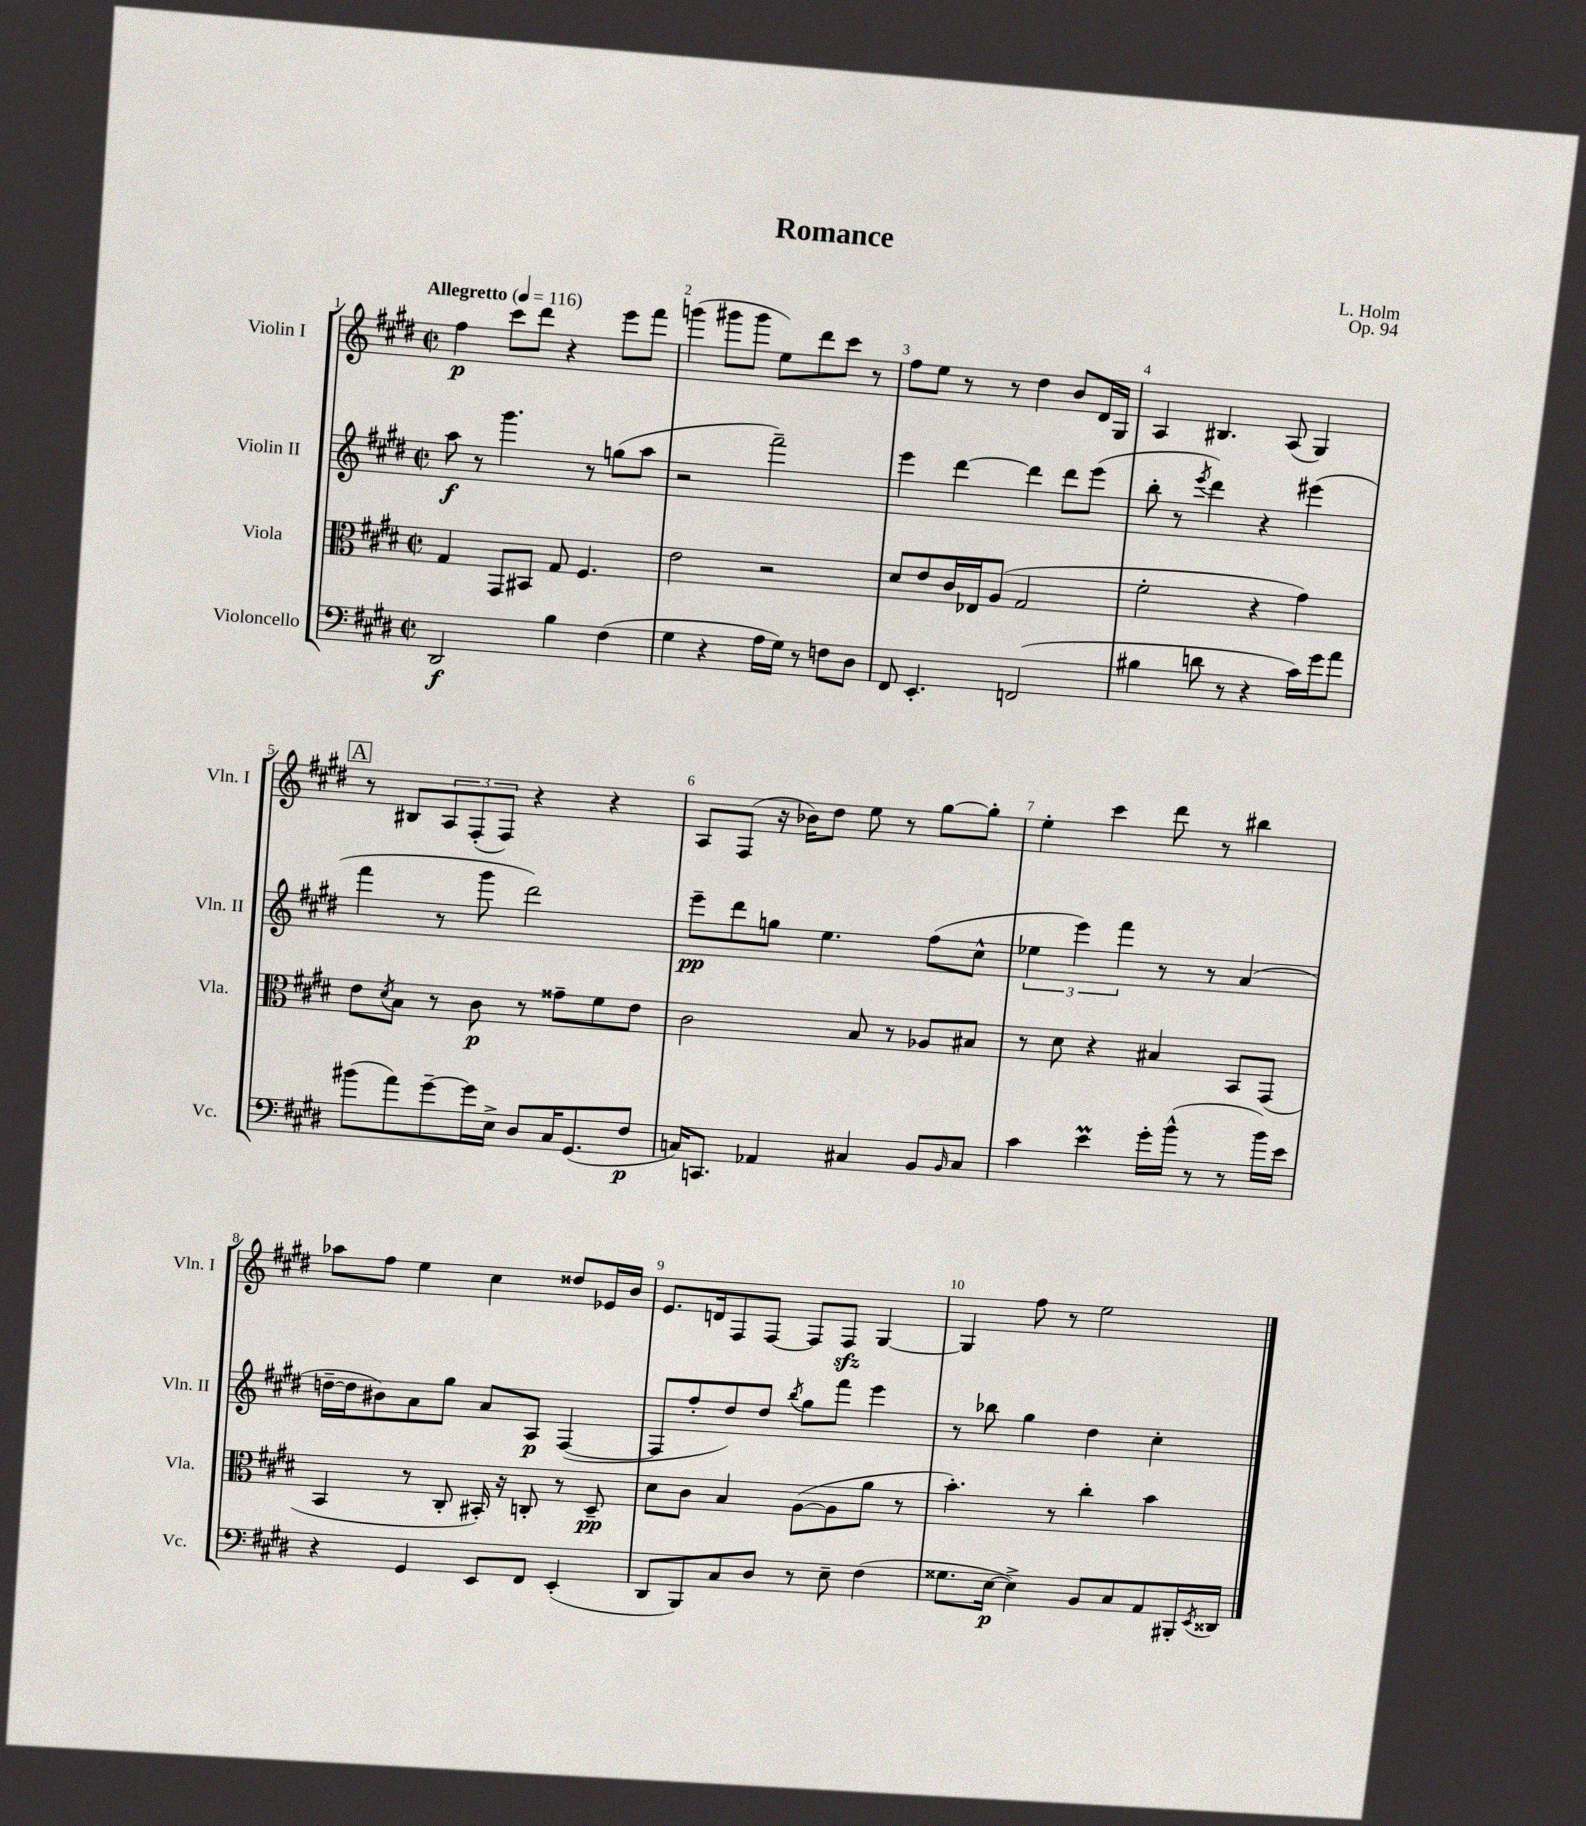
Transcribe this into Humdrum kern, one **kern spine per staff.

**kern	**dynam	**kern	**dynam	**kern	**dynam	**kern	**dynam
*part4	*part4	*part3	*part3	*part2	*part2	*part1	*part1
*staff4	*staff4	*staff3	*staff3	*staff2	*staff2	*staff1	*staff1
*I"Violoncello	*	*I"Viola	*	*I"Violin II	*	*I"Violin I	*
*I'Vc.	*	*I'Vla.	*	*I'Vln. II	*	*I'Vln. I	*
*clefF4	*	*clefC3	*	*clefG2	*	*clefG2	*
*k[f#c#g#d#]	*	*k[f#c#g#d#]	*	*k[f#c#g#d#]	*	*k[f#c#g#d#]	*
*M2/2	*	*M2/2	*	*M2/2	*	*M2/2	*
*met(c|)	*	*met(c|)	*	*met(c|)	*	*met(c|)	*
*MM116	*	*MM116	*	*MM116	*	*MM116	*
=1	=1	=1	=1	=1	=1	=1	=1
!	!	!	!	!	!	!LO:TX:a:B:t=Allegretto	!
2DD#/	f	4G#/	.	8aa\	f	4ff#\	p
.	.	.	.	8r	.	.	.
.	.	8GG#/L	.	4.ggg#\	.	8ccc#\L	.
.	.	8BB#X/J	.	.	.	8ddd#\J	.
4B\	.	8G#/	.	.	.	4r	.
.	.	4.F#/	.	8r	.	.	.
(4F#\	.	.	.	(8ggn\L	.	8eee\L	.
.	.	.	.	8aa\J	.	8fff#\J	.
=2	=2	=2	=2	=2	=2	=2	=2
4G#\	.	2e\	.	2r	.	(4gggn\	.
4r	.	.	.	.	.	8ggg#X\L	.
.	.	.	.	.	.	8ggg#\J	.
16A\LL	.	2r	.	2fff#~\)	.	8ee\L)	.
16G#\JJ)	.	.	.	.	.	.	.
8r	.	.	.	.	.	8ddd#\	.
8Fn\L	.	.	.	.	.	8ccc#\J	.
8D#\J	.	.	.	.	.	8r	.
=3	=3	=3	=3	=3	=3	=3	=3
8FF#/	.	8d#/L	.	4eee\	.	8ff#\L	.
4.EE'/	.	8e/	.	.	.	8ee\J	.
.	.	16c#/L	.	[4ddd#\	.	8r	.
.	.	16E-X/J	.	.	.	.	.
.	.	(8A/J	.	.	.	8r	.
(2FFn/	.	2G#/	.	4ddd#\]	.	4dd#\	.
.	.	.	.	8ddd#\L	.	8b/L	.
.	.	.	.	(8eee\J	.	16d#/L	.
.	.	.	.	.	.	16G#/JJ	.
=4	=4	=4	=4	=4	=4	=4	=4
4B#X\	.	2f#'\	.	8bb'\	.	4A/	.
.	.	.	.	8r	.	.	.
.	.	.	.	8qeee/	.	.	.
8dn\	.	.	.	4ddd#\)	.	4.B#X/	.
8r	.	.	.	.	.	.	.
4r	.	4r	.	4r	.	.	.
.	.	.	.	.	.	(8A/	.
16c#\LL)	.	4g#\)	.	(4eee#X\	.	4G#/)	.
16g#\J	.	.	.	.	.	.	.
8a\J	.	.	.	.	.	.	.
!!LO:LB:g=z
!!LO:REH:place=s1:t=A
=5	=5	=5	=5	=5	=5	=5	=5
(8b#X\L	.	8e\L	.	4fff#\	.	8r	.
.	.	8qd#/	.	.	.	.	.
8a\)	.	8B\J	.	.	.	8B#X/L	.
[8g#~\	.	8r	.	8r	.	12A/	.
.	.	.	.	.	.	(12F#'/	.
16g#\L]	.	8c#\	p	8ggg#\	.	.	.
.	.	.	.	.	.	12F#/J)	.
16E^\JJ	.	.	.	.	.	.	.
8D#/L	.	8r	.	2ddd#\)	.	4r	.
16C#/K	.	8g##X~\L	.	.	.	.	.
(8.GG#/	.	.	.	.	.	.	.
.	.	8f#\	.	.	.	4r	.
8F#/J	p	8e\J	.	.	.	.	.
=6	=6	=6	=6	=6	=6	=6	=6
16Cn/KL)	.	2c#\	.	8eee~\L	pp	8A/L	.
8.CCn/J	.	.	.	.	.	.	.
.	.	.	.	8ddd#\	.	(8F#/J	.
4AA-X/	.	.	.	8ggn\J	.	16r	.
.	.	.	.	.	.	16b-X\KL)	.
.	.	.	.	4.ee\	.	8dd#\J	.
4C#X/	.	8B/	.	.	.	8ee\	.
.	.	8r	.	.	.	8r	.
8BB/L	.	8A-X/L	.	(8ff#\L	.	[8gg#\L	.
16qqBB/	.	.	.	.	.	.	.
8C#/J	.	8B#X/J	.	8cc#^^\J	.	8gg#'\J]	.
=7	=7	=7	=7	=7	=7	=7	=7
4c#\	.	8r	.	6ee-X\	.	4ee'\	.
.	.	8d#\	.	.	.	.	.
.	.	.	.	6eee\)	.	.	.
4eM\	.	4r	.	.	.	4ccc#\	.
.	.	.	.	6fff#\	.	.	.
16g#'\LL	.	4B#X/	.	8r	.	8ddd#\	.
(16b^^\JJ	.	.	.	.	.	.	.
8r	.	.	.	8r	.	8r	.
8r	.	8BB/L	.	(4a/	.	4bb#X\	.
16b\LL)	.	(8GG#/J	.	.	.	.	.
16e\JJ	.	.	.	.	.	.	.
!!LO:LB:g=z
=8	=8	=8	=8	=8	=8	=8	=8
4r	.	4BB/	.	[16ddn~\LL	.	8aa-X\L	.
.	.	.	.	16dd\J]	.	.	.
.	.	.	.	8b#X\)	.	8ff#\J	.
4GG#/	.	8r	.	8a\	.	4ee\	.
.	.	8C#'/	.	8gg#\J	.	.	.
8EE/L	.	16BB#X'/)	.	8a/L	.	4cc#\	.
.	.	16r	.	.	.	.	.
8FF#/J	.	8Cn'/	.	8A/J	p	.	.
(4EE'/	.	8r	.	([4F#/	.	8dd##X/L	.
.	.	8D#~/	pp	.	.	16e-X/L	.
.	.	.	.	.	.	16b/JJ	.
=9	=9	=9	=9	=9	=9	=9	=9
8DD#/L	.	8d#\L	.	8F#/L]	.	8.e/L	.
8BBB/)	.	8c#\J	.	8ff#'/	.	.	.
.	.	.	.	.	.	16dn/k	.
8C#/	.	4B/	.	8dd#/)	.	8F#/	.
8D#/J	.	.	.	8dd#/J	.	[8F#/J	.
.	.	.	.	8qbb/	.	.	.
8r	.	([8A\L	.	8gg#\L	.	8F#/L]	.
8E~\	.	8A\]	.	8fff#\J	.	8F#zz/J	.
(4F#\	.	8a\J	.	4eee\	.	[4G#/	.
.	.	8r	.	.	.	.	.
=10	=10	=10	=10	=10	=10	=10	=10
8.G##X\L	.	4.b'\)	.	8r	.	4G#/]	.
.	.	.	.	8bb-X\	.	.	.
[16E\Jk	p	.	.	.	.	.	.
4E^\])	.	.	.	4gg#\	.	8ff#\	.
.	.	8r	.	.	.	8r	.
8BB/L	.	4cc#'\	.	4dd#\	.	2ee\	.
8C#/	.	.	.	.	.	.	.
8AA/	.	4b\	.	4cc#'\	.	.	.
16BBB#X'/L	.	.	.	.	.	.	.
8qEE/	.	.	.	.	.	.	.
16DD##X/JJ	.	.	.	.	.	.	.
==	==	==	==	==	==	==	==
*-	*-	*-	*-	*-	*-	*-	*-
